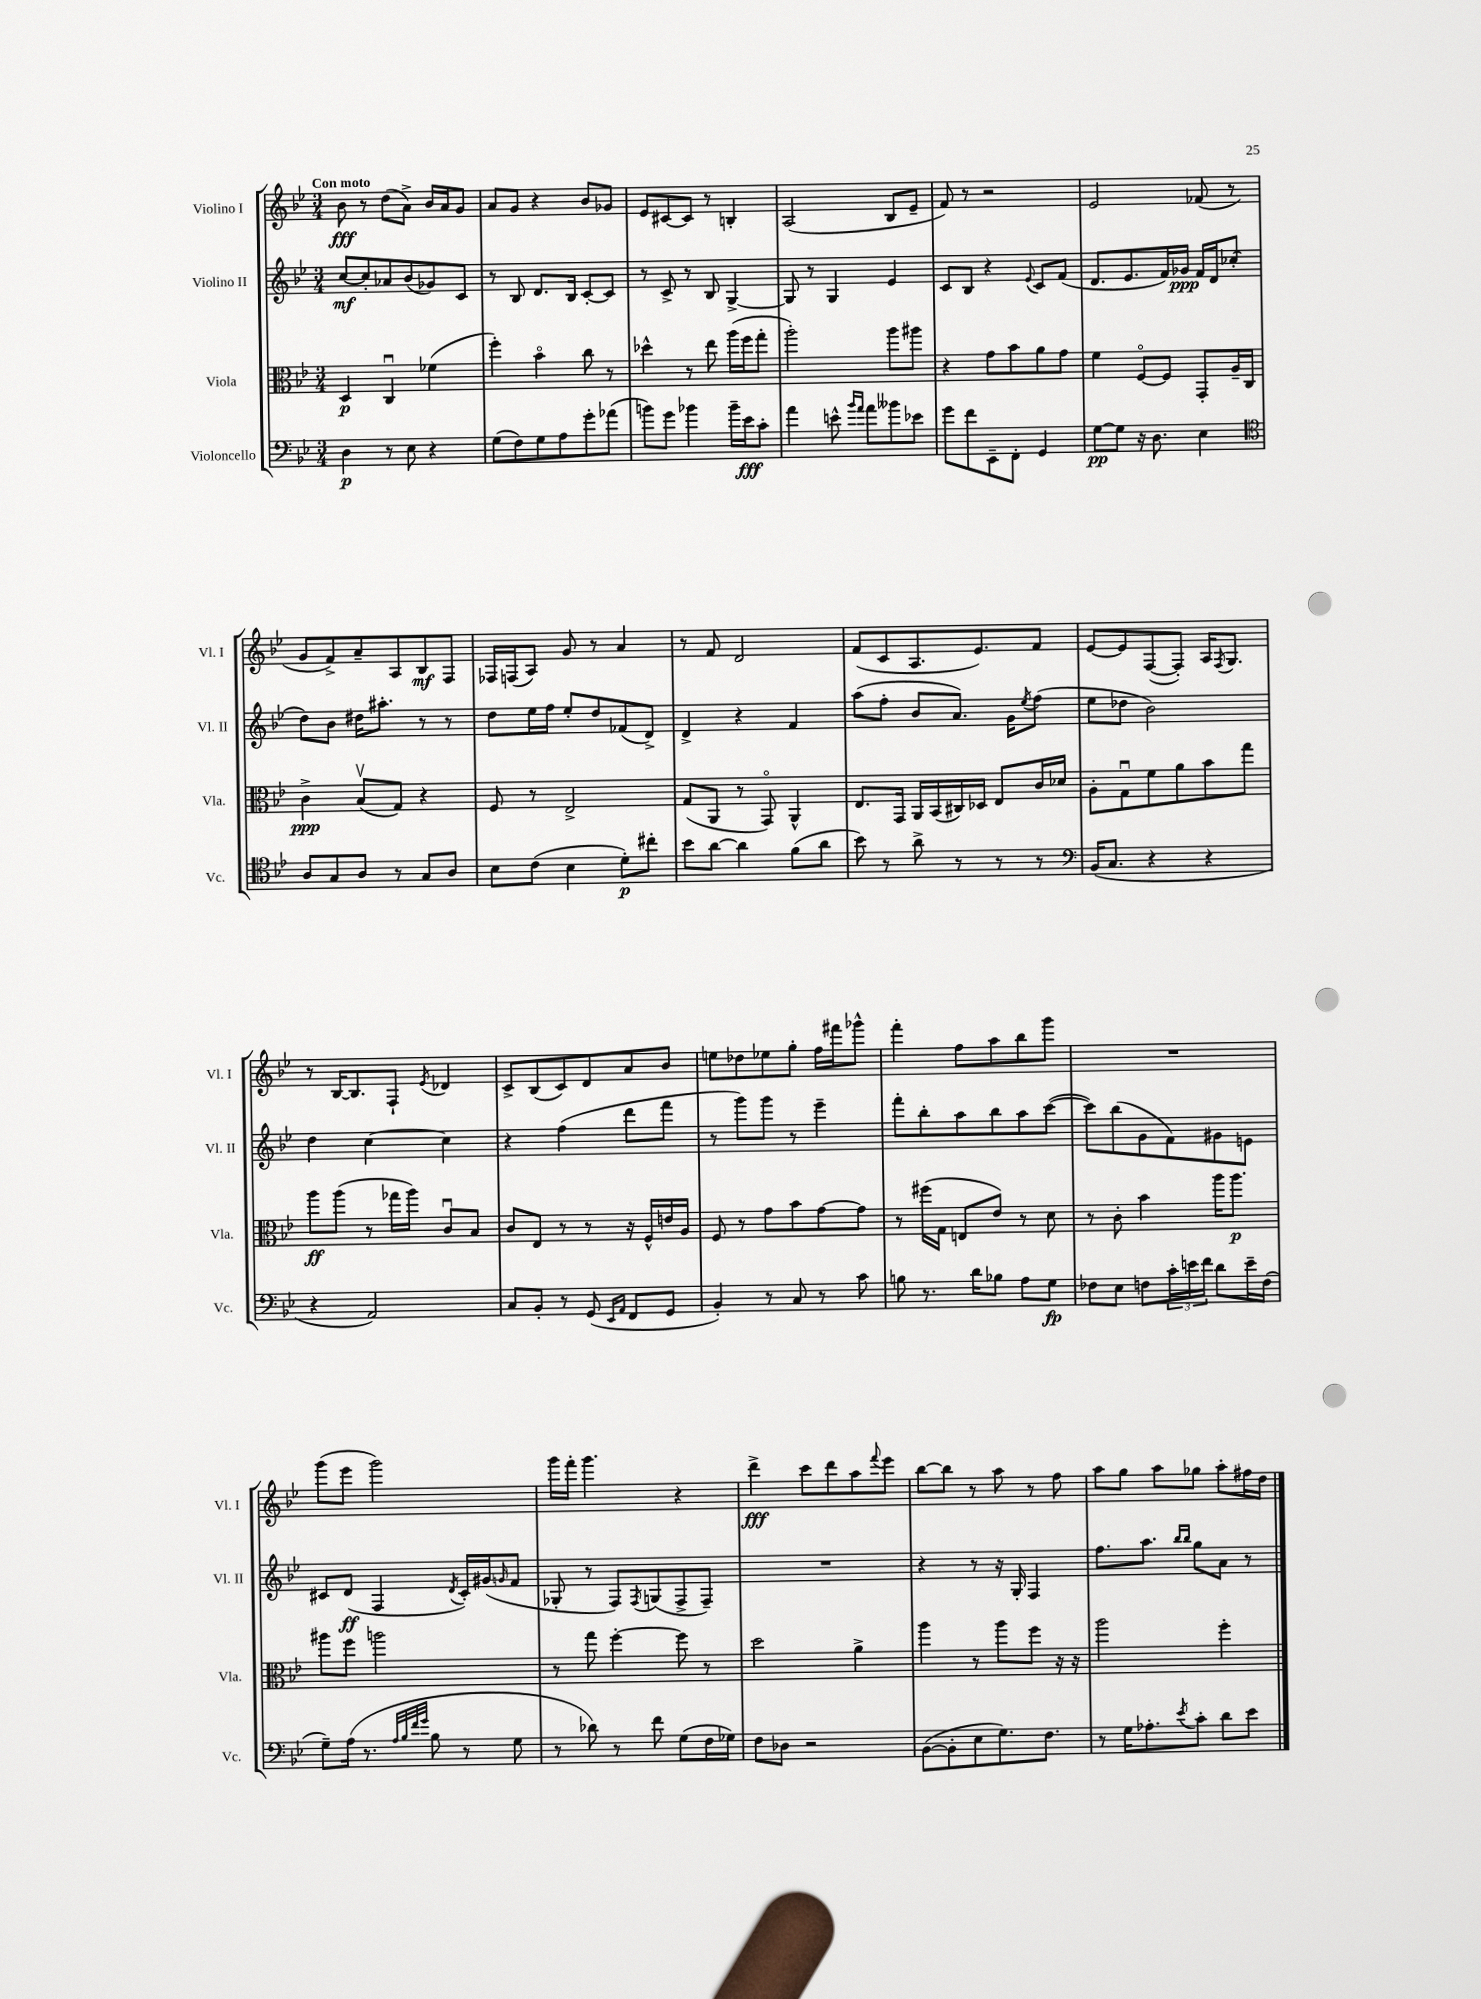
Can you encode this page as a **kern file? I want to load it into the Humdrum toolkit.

**kern	**dynam	**kern	**dynam	**kern	**dynam	**kern	**dynam
*part4	*part4	*part3	*part3	*part2	*part2	*part1	*part1
*staff4	*staff4	*staff3	*staff3	*staff2	*staff2	*staff1	*staff1
*I"Violoncello	*	*I"Viola	*	*I"Violino II	*	*I"Violino I	*
*I'Vc.	*	*I'Vla.	*	*I'Vl. II	*	*I'Vl. I	*
*clefF4	*	*clefC3	*	*clefG2	*	*clefG2	*
*k[b-e-]	*	*k[b-e-]	*	*k[b-e-]	*	*k[b-e-]	*
*M3/4	*	*M3/4	*	*M3/4	*	*M3/4	*
=1	=1	=1	=1	=1	=1	=1	=1
!	!	!	!	!	!	!LO:TX:a:B:t=Con moto	!
4D\	p	4D/	p	[8cc/L	mf	8b-\	fff
.	.	.	.	8cc'/]	.	8r	.
8r	.	4Cu/	.	8a-X/	.	(8dd\L	.
8E-\	.	.	.	(8b-/	.	8a^\J)	.
4r	.	(4f-X\	.	8g-X/)	.	16b-/LL	.
.	.	.	.	.	.	16a/J	.
.	.	.	.	8c/J	.	8g/J	.
=2	=2	=2	=2	=2	=2	=2	=2
(8G\L	.	4ff'\)	.	8r	.	8a/L	.
8F\)	.	.	.	8B-/	.	8g/J	.
8G\	.	4b-\	.	8.d/L	.	4r	.
8A\	.	.	.	.	.	.	.
.	.	.	.	16B-/Jk	.	.	.
8g'\	.	8cc\	.	[8c'/L	.	8b-/L	.
(8a-X\J	.	8r	.	8c/J]	.	8g-X/J	.
=3	=3	=3	=3	=3	=3	=3	=3
8bn\L)	.	4dd-X^^\	.	8r	.	8e-/L	.
8g\J	.	.	.	8c^/	.	[8c#X/	.
4b-X\	.	8r	.	8r	.	8c#/J]	.
.	.	8ee-\	.	8B-/	.	8r	.
16b-~\LL	.	(16aa\LL	.	[4G^/	.	4Bn'/	.
16e-\J	fff	16ff\J	.	.	.	.	.
8c'\J	.	8gg'\J	.	.	.	.	.
=4	=4	=4	=4	=4	=4	=4	=4
4a\	.	2aa'\)	.	8G/]	.	(2A/	.
.	.	.	.	8r	.	.	.
8en^^\	.	.	.	4G/	.	.	.
16qqb-/LL	.	.	.	.	.	.	.
16qqa/JJ	.	.	.	.	.	.	.
8a\L	.	.	.	.	.	.	.
8b--X\	.	8aa\L	.	4e-/	.	8B-/L	.
8e-X\J	.	8aa#X\J	.	.	.	8e-~/J	.
=5	=5	=5	=5	=5	=5	=5	=5
8g\L	.	4r	.	8c/L	.	8f/)	.
8f\	.	.	.	8B-/J	.	8r	.
8EE-~\	.	8g\L	.	4r	.	2r	.
8FF'\J	.	8b-\	.	.	.	.	.
.	.	.	.	8qqe-/	.	.	.
4GG/	.	8a\	.	8c/L	.	.	.
.	.	8g\J	.	(8f/J	.	.	.
=6	=6	=6	=6	=6	=6	=6	=6
[8G\L	pp	4f\	.	8.d/L	.	2e-/	.
8G\J]	.	.	.	.	.	.	.
.	.	.	.	8.e-/	.	.	.
16r	.	[8F/L	.	.	.	.	.
8.D\	.	.	.	.	.	.	.
.	.	8F/J]	.	16f/L)	.	.	.
.	.	.	.	16g-X/JJ	ppp	.	.
4E-\	.	8GG'/L	.	16f/LL	.	(8f-X/	.
.	.	.	.	16d/J	.	.	.
.	.	16A~/L	.	(8cc-X'/J	.	8r	.
.	.	16C/JJ	.	.	.	.	.
!!LO:LB:g=z
=7	=7	=7	=7	=7	=7	=7	=7
*clefC4	*	*	*	*	*	*	*
8A/L	.	4c^\	ppp	8dd\L)	.	8g/L	.
8G/	.	.	.	8b-\J	.	8f^/)	.
8A/J	.	(8B-v/L	.	16dd#X\KL	.	8a~/	.
.	.	.	.	8.aa#X'\J	.	.	.
8r	.	8G/J)	.	.	.	8A/	.
8G/L	.	4r	.	8r	.	8B-/	mf
8A/J	.	.	.	8r	.	8F/J	.
=8	=8	=8	=8	=8	=8	=8	=8
8B-\L	.	8F/	.	8dd\L	.	16F-X/LL	.
.	.	.	.	.	.	(16Fn/J	.
(8c\J	.	8r	.	16ee-\L	.	8A/J)	.
.	.	.	.	16ff\JJ	.	.	.
4B-\	.	2E-^/	.	8ee-'/L	.	8g/	.
.	.	.	.	8dd/	.	8r	.
8d'\L)	p	.	.	(8f-X/	.	4a/	.
8cc#X'\J	.	.	.	8d^/J)	.	.	.
=9	=9	=9	=9	=9	=9	=9	=9
8b-\L	.	(8G/L	.	4d^/	.	8r	.
[8a\J	.	8AA/J	.	.	.	8f/	.
4a\]	.	8r	.	4r	.	2d/	.
.	.	8GG/)	.	.	.	.	.
(8f\L	.	4AA^^/	.	4f/	.	.	.
8a\J	.	.	.	.	.	.	.
=10	=10	=10	=10	=10	=10	=10	=10
8b-\)	.	8.E-/L	.	(8aa\L	.	(8f/L	.
8r	.	.	.	8ff'\J	.	8c/	.
.	.	16GG/Jk	.	.	.	.	.
8a^\	.	16AA/LL	.	8b-/L	.	8.A/	.
.	.	(16BB-/	.	.	.	.	.
8r	.	16C#X/)	.	8.a/J)	.	.	.
.	.	16D-X/JJ	.	.	.	8.e-/)	.
8r	.	8E-/L	.	.	.	.	.
.	.	.	.	16g\KL	.	.	.
.	.	.	.	8qee-/	.	.	.
8r	.	16c/L	.	(8ff\J	.	8f/J	.
.	.	16d-X/JJ	.	.	.	.	.
=11	=11	=11	=11	=11	=11	=11	=11
*clefF4	*	*	*	*	*	*	*
(16BB-/KL	.	8A'\L	.	8ee-\L	.	[8e-/L	.
8.C/J	.	.	.	.	.	.	.
.	.	8Gu\	.	8dd-X\J	.	8e-/]	.
4r	.	8f\	.	2b-\)	.	([8F/	.
.	.	8a\	.	.	.	8F'/J])	.
4r	.	8b-\	.	.	.	16A/KL	.
.	.	.	.	.	.	8qF/	.
.	.	.	.	.	.	8.G/J	.
.	.	8gg\J	.	.	.	.	.
!!LO:LB:g=z
=12	=12	=12	=12	=12	=12	=12	=12
4r	.	8aa\L	ff	4dd\	.	8r	.
.	.	(8aa\J	.	.	.	[16B-/KL	.
.	.	.	.	.	.	8.B-/]	.
2AA/)	.	8r	.	[4cc\	.	.	.
.	.	16gg-X\LL	.	.	.	8F`/J	.
.	.	16aa\JJ)	.	.	.	.	.
.	.	.	.	.	.	8qe-/	.
.	.	8cu/L	.	4cc\]	.	4d-X/	.
.	.	8B-/J	.	.	.	.	.
=13	=13	=13	=13	=13	=13	=13	=13
8C/L	.	8c/L	.	4r	.	8c^/L	.
8BB-'/J	.	8E-/J	.	.	.	(8B-/	.
8r	.	8r	.	(4ff\	.	8c/)	.
(8GG/	.	8r	.	.	.	8d/	.
16qqEE-/LL	.	.	.	.	.	.	.
16qqAA/JJ	.	.	.	.	.	.	.
8FF/L	.	16r	.	8ddd\L	.	8a/	.
.	.	16F^^/LL	.	.	.	.	.
8GG/J	.	16en/	.	8fff\J	.	8b-/J	.
.	.	16A/JJ	.	.	.	.	.
=14	=14	=14	=14	=14	=14	=14	=14
4BB-'/)	.	8F/	.	8r	.	8een\L	.
.	.	8r	.	8ggg\L)	.	8dd-X\	.
8r	.	8g\L	.	8ggg\J	.	8ee-X\	.
8C/	.	8b-\	.	8r	.	8gg'\J	.
8r	.	[8g\	.	4eee-~\	.	16ff\LL	.
.	.	.	.	.	.	16fff#X\J	.
8c\	.	8g\J]	.	.	.	8ggg-X^^\J	.
=15	=15	=15	=15	=15	=15	=15	=15
8Bn\	.	8r	.	8fff'\L	.	4fff'\	.
8.r	.	(16ff#X\LL	.	8bb-'\	.	.	.
.	.	16G\JJ	.	.	.	.	.
.	.	8En/L	.	8aa\	.	8ff\L	.
16d\KL	.	.	.	.	.	.	.
8B-X\J	.	8e-/J)	.	8bb-\	.	8aa\	.
8A\L	.	8r	.	8aa\	.	8bb-\	.
8G\J	fp	8d\	.	([8ccc\J	.	8ggg\J	.
=16	=16	=16	=16	=16	=16	=16	=16
8F-X\L	.	8r	.	8ccc\L])	.	2.r	.
8E-\J	.	8c'\	.	(8bb-\	.	.	.
8Fn\L	.	4b-\	.	8g\	.	.	.
24c'\L	.	.	.	8f\)	.	.	.
24en\	.	.	.	.	.	.	.
24f\JJ	.	.	.	.	.	.	.
8d\L	.	16aa\KL	.	8g#X\	.	.	.
.	.	8.aa\J	p	.	.	.	.
16e~\L	.	.	.	8en\J	.	.	.
(16F\JJ	.	.	.	.	.	.	.
!!LO:LB:g=z
=17	=17	=17	=17	=17	=17	=17	=17
8G~\L)	.	8aa#X\L	.	8c#X/L	.	(8ggg\L	.
(16A\Jk	.	8ff\J	.	(8d/J	ff	8eee-\J	.
8.r	.	.	.	.	.	.	.
.	.	2aan\	.	4F/	.	2ggg\)	.
32qqA/LLL	.	.	.	.	.	.	.
32qqB-/	.	.	.	.	.	.	.
32qqf/	.	.	.	.	.	.	.
32qqg/JJJ	.	.	.	.	.	.	.
8B-\	.	.	.	.	.	.	.
.	.	.	.	8qd/	.	.	.
8r	.	.	.	16c#'/LL)	.	.	.
.	.	.	.	(16g#X/J	.	.	.
.	.	.	.	16qqgn/	.	.	.
8G\	.	.	.	8f/J	.	.	.
=18	=18	=18	=18	=18	=18	=18	=18
8r	.	8r	.	8G-X'/	.	16ggg\LL	.
.	.	.	.	.	.	16fff'\JJ	.
8d-X\)	.	8gg\	.	8r	.	4.ggg\	.
8r	.	[4ff'\	.	8F/L)	.	.	.
.	.	.	.	8qF/	.	.	.
8f\	.	.	.	(8Gn/	.	.	.
(8G\L	.	8ff\]	.	8F^/	.	4r	.
16F\L	.	8r	.	8F~/J)	.	.	.
16G-X\JJ)	.	.	.	.	.	.	.
=19	=19	=19	=19	=19	=19	=19	=19
8F\L	.	2dd\	.	2.r	.	4ddd^\	fff
8D-X\J	.	.	.	.	.	.	.
2r	.	.	.	.	.	8ccc\L	.
.	.	.	.	.	.	8ddd\	.
.	.	4a^\	.	.	.	8aa\	.
.	.	.	.	.	.	8qqfff/	.
.	.	.	.	.	.	8eee-\J	.
=20	=20	=20	=20	=20	=20	=20	=20
([8BB-\L	.	4aa\	.	4r	.	[8bb-\L	.
8BB-'\]	.	.	.	.	.	8bb-\J]	.
8E-\	.	8r	.	8r	.	8r	.
8.G\)	.	8aa\L	.	16r	.	8aa\	.
.	.	.	.	16G'/	.	.	.
.	.	8ff\J	.	4F/	.	8r	.
8.F\J	.	.	.	.	.	.	.
.	.	16r	.	.	.	8ff\	.
.	.	16r	.	.	.	.	.
=21	=21	=21	=21	=21	=21	=21	=21
8r	.	2aa\	.	8.ff\L	.	8aa\L	.
16G\KL	.	.	.	.	.	8gg\J	.
8.A-X'\	.	.	.	8.aa\J	.	.	.
.	.	.	.	.	.	8aa\L	.
.	.	.	.	16qqbb-/LL	.	.	.
8qe-/	.	.	.	16qqbb-/JJ	.	.	.
8c'\J	.	.	.	8gg\L	.	8gg-X\J	.
8d\L	.	4ff'\	.	8a\J	.	8aa'\L	.
8e-\J	.	.	.	8r	.	16ff#X\L	.
.	.	.	.	.	.	16dd\JJ	.
==	==	==	==	==	==	==	==
*-	*-	*-	*-	*-	*-	*-	*-
